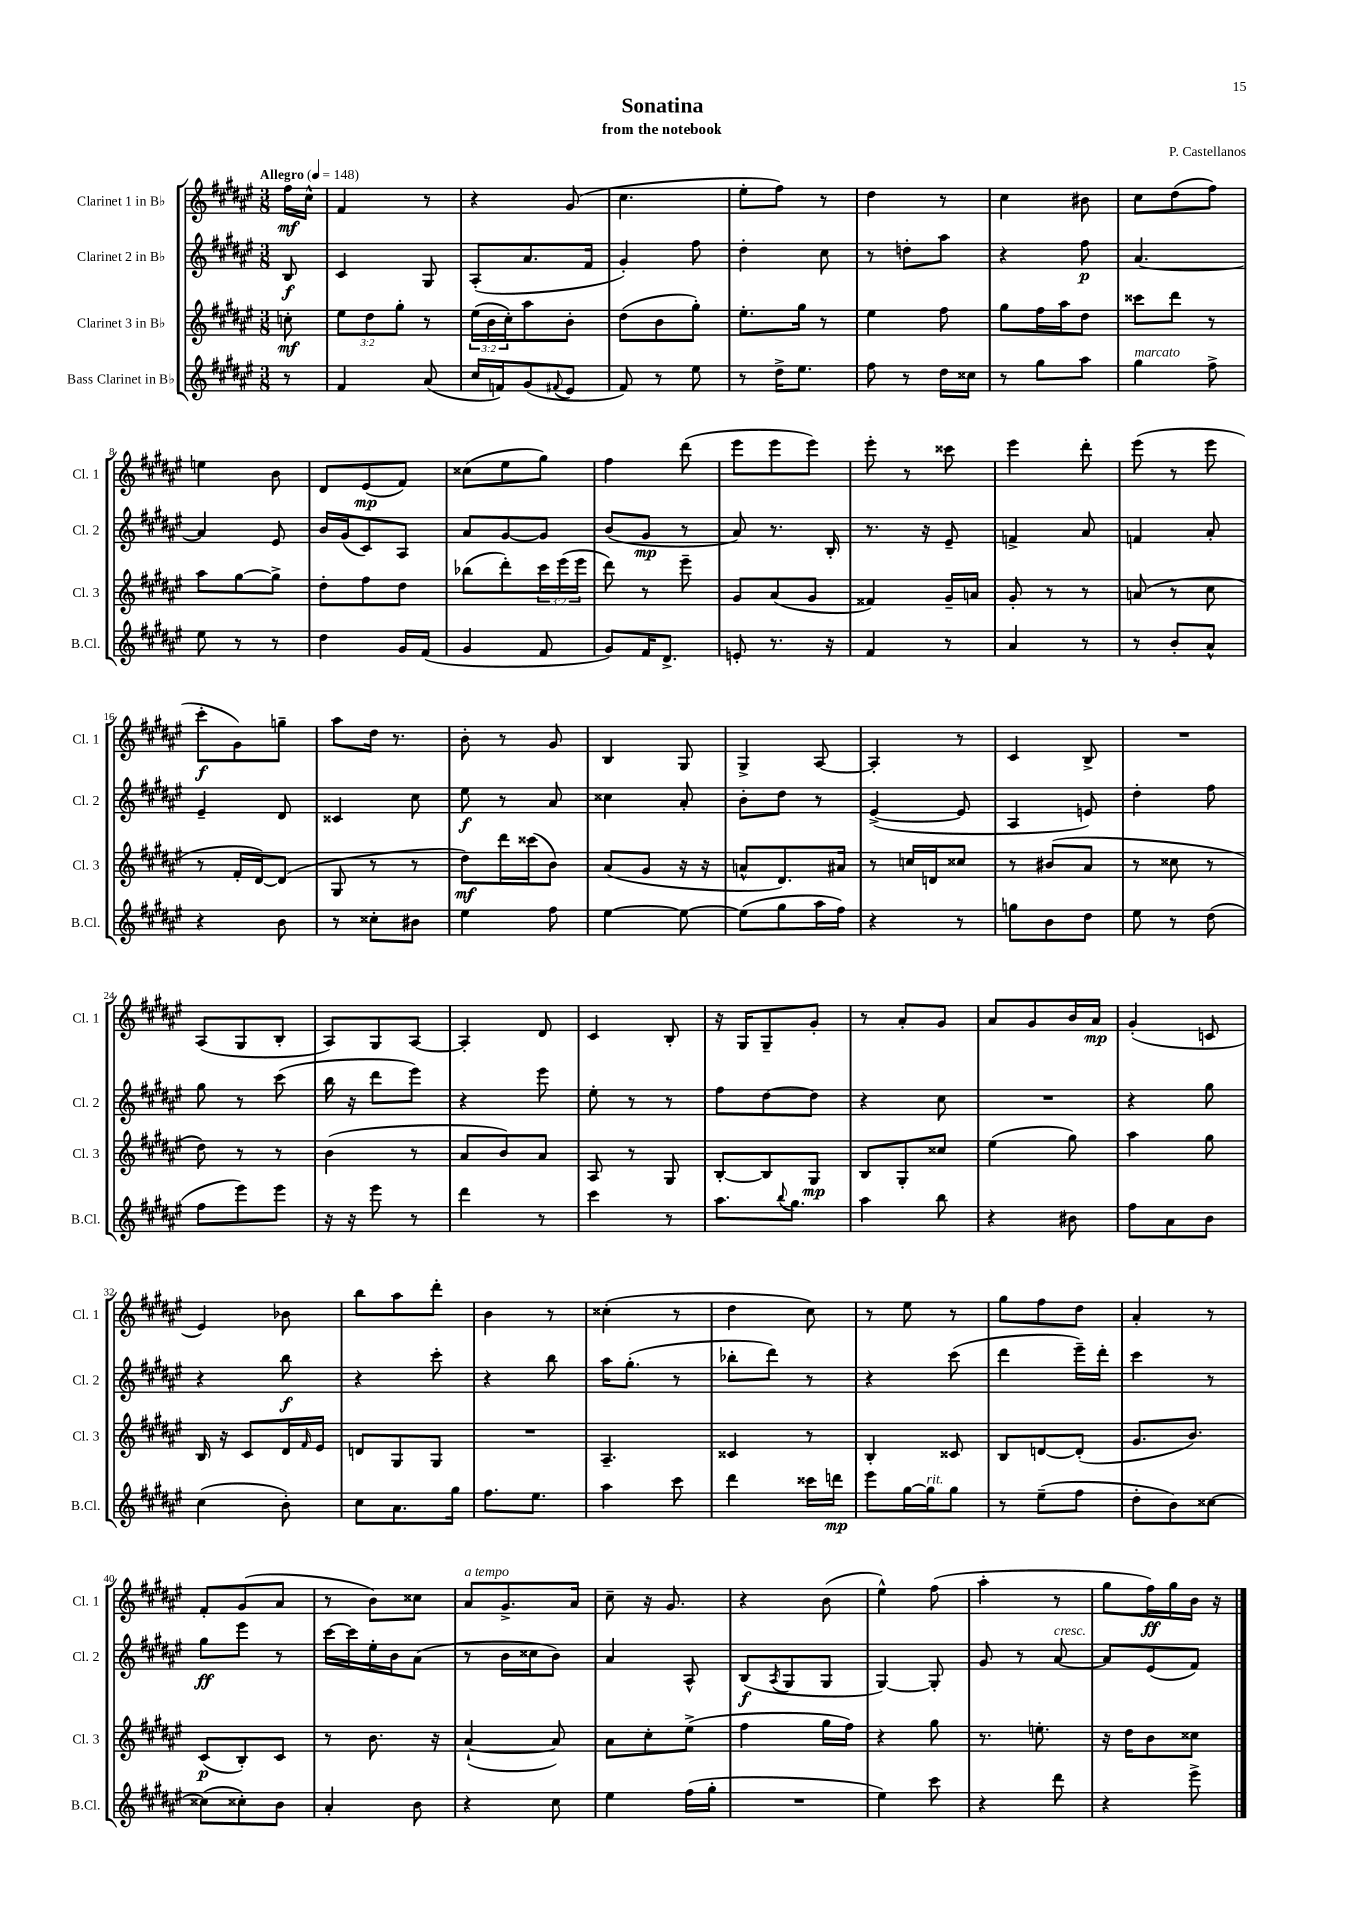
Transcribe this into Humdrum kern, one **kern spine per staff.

**kern	**kern	**kern	**kern
*staff4	*staff3	*staff2	*staff1
*clefG2	*clefG2	*clefG2	*clefG2
*k[f#c#g#d#a#e#]	*k[f#c#g#d#a#e#]	*k[f#c#g#d#a#e#]	*k[f#c#g#d#a#e#]
*M3/8	*M3/8	*M3/8	*M3/8
*MM148	*MM148	*MM148	*MM148
8r	8cc'\	8B/	16ff#\LL
.	.	.	16cc#^^\JJ
=	=	=	=
4f#/	12ee#\L	4c#/	4f#/
.	12dd#\	.	.
.	12gg#'\J	.	.
(8a#/	8r	8G#/	8r
=	=	=	=
16cc#/LL	(24ee#\LL	(8A#'/L	4r
.	24b\	.	.
16f/J)	.	.	.
.	24cc#'\J)	.	.
(8g#/	8aa#\	8.a#/	.
8qqf#/	.	.	.
8e#/J	8b'\J	.	(8g#/
.	.	16f#/Jk	.
=	=	=	=
8f#/)	(8dd#\L	4g#'/)	4.cc#\
8r	8b\	.	.
8ee#\	8gg#'\J)	8ff#\	.
=	=	=	=
8r	8.ee#'\L	4dd#'\	8ee#'\L
16dd#^\LK	.	.	8ff#\J)
8.ee#\J	16gg#\Jk	.	.
.	8r	8cc#\	8r
=	=	=	=
8ff#\	4ee#\	8r	4dd#\
8r	.	8dd'\L	.
16dd#\LL	8ff#\	8aa#\J	8r
16cc##\JJ	.	.	.
=	=	=	=
8r	8gg#\L	4r	4cc#\
8gg#\L	16ff#\L	.	.
.	16aa#\J	.	.
8aa#\J	8dd#\J	8ff#\	8b#\
=	=	=	=
4gg#\	8ccc##\L	[4.a#/	8cc#\L
.	8ddd#\J	.	(8dd#\
8ff#^\	8r	.	8ff#\J)
=	=	=	=
8ee#\	8aa#\L	4a#/]	4ee\
8r	[8gg#\	.	.
8r	8gg#^\]J	8e#/	8b\
=	=	=	=
4dd#\	8dd#'\L	16b/LL	8d#/L
.	.	(16g#/J	.
.	8ff#\	8c#/)	(8e#/
16g#/LL	8dd#\J	8A#/J	8f#/J)
(16f#/JJ	.	.	.
=	=	=	=
4g#/	(8bb-\L	8a#/L	(8cc##\L
.	8ddd#'\)	[8g#/	8ee#\
8f#/	24ccc#\L	8g#/]J	8gg#\J)
.	(24eee#\	.	.
.	24eee#\JJ	.	.
=	=	=	=
8g#/L)	8ddd#\)	(8b/L	4ff#\
16f#/K	8r	8g#/J	.
8.d#^/J	.	.	.
.	8eee#~\	8r	(8ddd#\
=	=	=	=
8e'/	8g#/L	8a#/)	8eee#\L
8.r	(8a#/	8.r	8eee#\
.	8g#/J	.	8eee#\J)
16r	.	16B'/	.
=	=	=	=
4f#/	4f##/)	8.r	8eee#'\
.	.	.	8r
.	.	16r	.
8r	16g#~/LL	8e#~/	8ccc##\
.	16a/JJ	.	.
=	=	=	=
4a#/	8g#'/	4f^/	4eee#\
.	8r	.	.
8r	8r	8a#/	8ddd#'\
=	=	=	=
8r	(8a/	4f/	(8eee#\
8b'/L	8r	.	8r
8a#^^/J	8cc#\	8a#'/	8eee#\
=	=	=	=
4r	8r	4e#~/	8ccc#'\L
.	16f#'/LL	.	8g#\)
.	[16d#/J)	.	.
8b\	(8d#/]J	8d#/	8gg~\J
=	=	=	=
8r	8G#/	4c##/	8aa#\L
8cc##'\L	8r	.	16dd#\Jk
.	.	.	8.r
8b#\J	8r	8cc#\	.
=	=	=	=
4ee#\	8dd#\L)	8ee#\	8b'\
.	16ddd#\L	8r	8r
.	(16ccc##\J	.	.
8ff#\	8b\J)	8a#/	8g#/
=	=	=	=
[4ee#\	(8a#/L	4cc##\	4B/
.	8g#/J	.	.
8ee#\_	16r	8a#'/	8G#/
.	16r	.	.
=	=	=	=
(8ee#\]L	8a^^/L	8b'\L	4G#^/
8gg#\	8.d#/)	8dd#\J	.
16aa#\L	.	8r	[8A#/
16ff#\JJ)	16a#/Jk	.	.
=	=	=	=
4r	8r	([4e#^/	4A#'/]
.	16cc/LL	.	.
.	16d/J	.	.
8r	8cc##/J	8e#/]	8r
=	=	=	=
8gg\L	8r	4A#/	4c#/
8b\	(8b#/L	.	.
8dd#\J	8a#/J	8e/)	8B^/
=	=	=	=
8ee#\	8r	4dd#'\	4.r
8r	8cc##\	.	.
(8dd#\	8r	8ff#\	.
=	=	=	=
8ff#\L	8dd#\)	8gg#\	(8A#/L
8eee#\)	8r	8r	8G#/
8eee#\J	8r	(8ccc#\	8B'/J
=	=	=	=
16r	(4b\	16bb\	8A#/L)
16r	.	16r	.
8eee#\	.	8ddd#\L	8G#/
8r	8r	8eee#\J)	[8A#/J
=	=	=	=
4ddd#\	8a#/L	4r	4A#'/]
.	8b/)	.	.
8r	8a#/J	8eee#\	8d#/
=	=	=	=
4ccc#\	8A#/	8ee#'\	4c#/
.	8r	8r	.
8r	8G#/	8r	8B'/
=	=	=	=
8.aa#\L	[8B'/L	8ff#\L	16r
.	.	.	16G#/LK
.	8B/]	[8dd#\	8G#~/
8qqbb/	.	.	.
8.gg#\J	.	.	.
.	8G#/J	8dd#\]J	8g#'/J
=	=	=	=
4aa#\	8B/L	4r	8r
.	8G#'/	.	8a#'/L
8bb\	8cc##/J	8cc#\	8g#/J
=	=	=	=
4r	(4ee#\	4.r	8a#/L
.	.	.	8g#/
8b#\	8gg#\)	.	16b/L
.	.	.	16a#/JJ
=	=	=	=
8ff#\L	4aa#\	4r	(4g#'/
8a#\	.	.	.
8b\J	8gg#\	8gg#\	8c/
=	=	=	=
(4cc#\	16B/	4r	4e#/)
.	16r	.	.
.	8c#/L	.	.
8b'\)	16d#/L	8bb\	8b-\
.	16qqf#/	.	.
.	16e#/JJ	.	.
=	=	=	=
8cc#\L	8d/L	4r	8bb\L
8.a#\	8G#/	.	8aa#\
.	8G#/J	8ccc#'\	8ddd#'\J
16gg#\Jk	.	.	.
=	=	=	=
8.ff#\L	4.r	4r	4b\
8.ee#\J	.	.	.
.	.	8bb\	8r
=	=	=	=
4aa#\	4.A#~/	16aa#\LK	(4cc##'\
.	.	(8.gg#'\J	.
8ccc#\	.	8r	8r
=	=	=	=
4ddd#\	4c##/	8bb-'\L	4dd#\
.	.	8ddd#\J)	.
16ccc##\LL	8r	8r	8cc#\)
16ddd\JJ	.	.	.
=	=	=	=
8eee#\L	4B'/	4r	8r
[16gg#\L	.	.	8ee#\
16gg#\]J	.	.	.
8gg#\J	8c##/	(8ccc#\	8r
=	=	=	=
8r	8B/L	4ddd#\	8gg#\L
(8ee#~\L	[8d/	.	8ff#\
8ff#\J	(8d'/]J	16eee#~\LL)	8dd#\J
.	.	16ddd#'\JJ	.
=	=	=	=
8dd#'\L	8.g#/L	4ccc#\	4a#'/
8b\)	.	.	.
.	8.b/J)	.	.
[8cc##\J	.	8r	8r
=	=	=	=
(8cc##\]L	(8c#/L	8gg#\L	8f#'/L
8cc##'\)	8B'/)	8eee#\J	(8g#/
8b\J	8c#/J	8r	8a#/J
=	=	=	=
4a#'/	8r	[16ccc#\LL	8r
.	.	16ccc#\]	.
.	8.b\	16ee#'\	8b\L)
.	.	16b\J	.
8b\	.	(8a#\J	8cc##\J
.	16r	.	.
=	=	=	=
4r	([4a#`/	8r	8a#/L
.	.	16b\LL	8.g#^/
.	.	16cc##\J	.
8cc#\	8a#/])	8b\J)	.
.	.	.	16a#/Jk
=	=	=	=
4ee#\	8a#\L	4a#/	8cc#~\
.	8cc#'\	.	16r
.	.	.	8.g#/
(16ff#\LL	(8ee#^\J	8A#^^/	.
16gg#'\JJ	.	.	.
=	=	=	=
4.r	4ff#\	(8B/L	4r
.	.	8qA#/	.
.	.	8G#/	.
.	16gg#\LL	8G#/J	(8b\
.	16ff#\JJ)	.	.
=	=	=	=
4ee#\)	4r	[4G#/)	4ee#^^\)
8ccc#\	8gg#\	8G#'/]	(8ff#\
=	=	=	=
4r	8.r	8g#/	4aa#'\
.	.	8r	.
.	8.ee'\	.	.
8ddd#\	.	[8a#/	8r
=	=	=	=
4r	16r	8a#/]L	8gg#\L
.	16dd#\LK	.	.
.	8b\	(8e#/	16ff#\L)
.	.	.	16gg#\
8eee#^\	8cc##\J	8f#/J)	16b\JJ
.	.	.	16r
==	==	==	==
*-	*-	*-	*-
